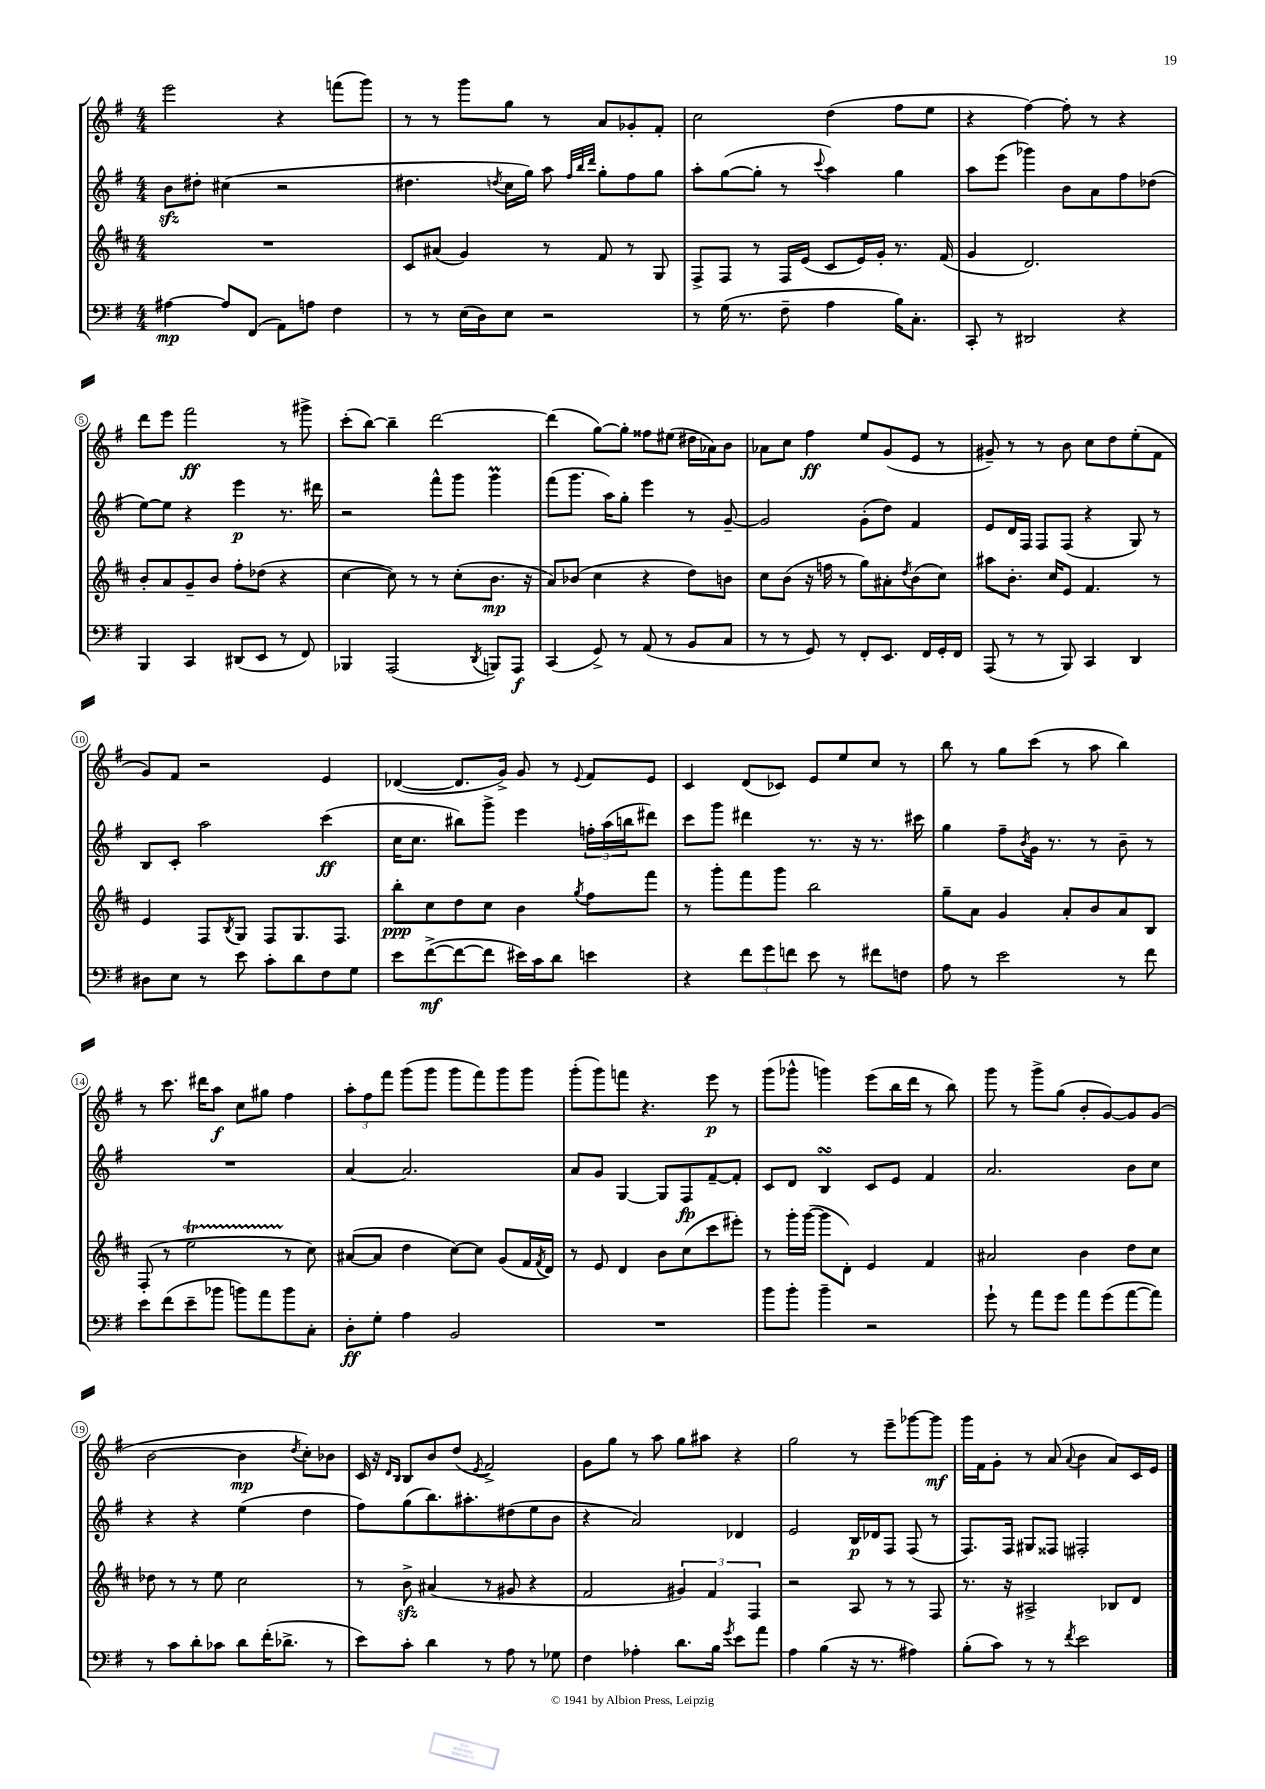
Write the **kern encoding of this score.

**kern	**kern	**kern	**kern
*staff4	*staff3	*staff2	*staff1
*clefF4	*clefG2	*clefG2	*clefG2
*k[f#]	*k[f#c#]	*k[f#]	*k[f#]
*M4/4	*M4/4	*M4/4	*M4/4
[4A#	1r	8b	2eee
.	.	8dd#'	.
8A#]	.	(4cc#	.
(8FF#	.	.	.
8AA)	.	2r	4r
8A	.	.	.
4F#	.	.	(8fff
.	.	.	8ggg)
=	=	=	=
8r	8c#	4.dd#	8r
8r	(8a#	.	8r
(16E	4g)	.	8ggg
16D)	.	.	.
.	.	8qdd	.
8E	.	16cc	8gg
.	.	16gg)	.
2r	8r	8aa	8r
.	.	32qqff#	.
.	.	32qqbb	.
.	.	32qqddd	.
.	8f#	8gg'	8a
.	8r	8ff#	8g-'
.	8G	8gg	8f#'
=	=	=	=
8r	8F#^	8aa'	2cc
(16G	8F#	([8gg	.
8.r	.	.	.
.	8r	8gg']	.
8F#~	16F#	8r	.
.	(16e	.	.
.	.	8qqccc	.
4A	8c#	4aa)	(4dd
.	16e)	.	.
.	16g'	.	.
16B)	8.r	4gg	8ff#
8.C'	.	.	.
.	.	.	8ee
.	(16f#	.	.
=	=	=	=
8CC'	4g	8aa	4r
8r	.	(8eee	.
2DD#	2.d)	4ggg-)	[4ff#)
.	.	8b	8ff#']
.	.	8a	8r
4r	.	8ff#	4r
.	.	(8dd-	.
=	=	=	=
4BBB	8b'	[8ee)	8ddd
.	8a	8ee]	8eee
4CC	8g~	4r	2fff#
.	8b	.	.
(8DD#	8ff#'	4eee	.
8EE	(8dd-	.	.
8r	4r	8.r	8r
8FF#)	.	.	8ggg#^
.	.	16ddd#	.
=	=	=	=
4BBB-	[4cc#	2r	(8ccc'
.	.	.	[8bb)
(2AAA	8cc#])	.	4bb~]
.	8r	.	.
.	8r	8fff#^^	[2ddd
.	(8cc#'	8ggg	.
8qDD	.	.	.
8BBB)	8.b	4ggg	.
8AAA	.	.	.
.	16r	.	.
=	=	=	=
(4CC	8a)	(8fff#	(4ddd]
.	(8b-	8.ggg	.
8GG^)	4cc#	.	[8gg)
.	.	16aa)	.
8r	.	8gg'	8gg']
(8AA	4r	4eee	8ff##
8r	.	.	(8ee#
8BB	8dd)	8r	16dd#
.	.	.	16a-)
8C	8b	[8g~	8b
=	=	=	=
8r	8cc#	2g]	8a-
8r	(8b	.	8cc
8GG)	16r	.	4ff#
.	16ff	.	.
8r	8r	.	.
8FF#'	8gg)	(8g'	8ee
8.EE	8a#'	8dd)	(8g
.	8qdd	.	.
.	(8b	4f#	8e
16FF#	.	.	.
16GG'	8cc#)	.	8r
16FF#	.	.	.
=	=	=	=
(8AAA	8aa#	8e	8g#~)
8r	8.b'	16d	8r
.	.	16F#	.
8r	.	8F#	8r
.	16cc#	.	.
8BBB)	8e	(8F#	8b
4CC	4.f#	4r	8cc
.	.	.	8dd
4DD	.	8G)	(8ee'
.	8r	8r	8f#
=	=	=	=
8D#	4e	8B	8g)
8E	.	8c'	8f#
8r	8F#	2aa	2r
.	8qB	.	.
8e	8G	.	.
8c'	8F#	.	.
8d	8.G	.	.
8F#	.	(4ccc	4e
.	8.F#	.	.
8G	.	.	.
=	=	=	=
8e	8bb'	16cc	([4d-
.	.	8.cc	.
([8f#^	8cc#	.	.
8f#_	8dd	8bb#)	8.d-]
8f#]	8cc#	8ggg^	.
.	.	.	16g^)
16e#)	4b	4eee	8g
16c	.	.	.
8d	.	.	8r
.	8qgg	.	8qqe
4e	8ff#	24ff'	8f#
.	.	(24aa	.
.	.	24bb	.
.	8fff#	8ddd#)	8e
=	=	=	=
4r	8r	8ccc	4c
.	8ggg'	8ggg	.
12f#	8fff#	4ddd#	(8d
12g	.	.	.
.	8ggg	.	8c-)
12f	.	.	.
8e	2bb	8.r	8e
8r	.	.	8ee
.	.	16r	.
8f#	.	8.r	8cc
8F	.	.	8r
.	.	16ccc#	.
=	=	=	=
8A	8gg~	4gg	8bb
8r	8a	.	8r
2e	4g	8ff#~	8gg
.	.	8qb	.
.	.	16g	(8ccc
.	.	8.r	.
.	8a'	.	8r
.	8b	8r	8aa
8r	8a	8b~	4bb)
8f#	8B	8r	.
=	=	=	=
8e	(8F#'	1r	8r
(8f#	8r	.	8.ccc
8e~	2ee	.	.
.	.	.	16ddd#
8b-	.	.	8aa
8b)	.	.	8cc
8a	.	.	8gg#
8b	8r	.	4ff#
8C'	8cc#)	.	.
=	=	=	=
8D'	([8a#	[4a	12aa'
.	.	.	12ff#
8G'	8a#]	.	.
.	.	.	12fff#
4A	4dd	2.a]	(8ggg
.	.	.	8ggg
2BB	[8cc#)	.	8ggg
.	8cc#]	.	8fff#)
.	(8g	.	8ggg
.	16f#	.	8ggg
.	8qf#	.	.
.	16d)	.	.
=	=	=	=
1r	8r	8a	(8ggg'
.	8e	8g	8ggg)
.	4d	[4G	8fff
.	.	.	4.r
.	8b	8G]	.
.	(8cc#	8F#	.
.	8ccc#	[8f#~	8eee
.	8eee#')	8f#']	8r
=	=	=	=
8b	8r	8c	(8ggg
8b'	16ggg'	8d	8ggg-^^
.	([16ggg	.	.
4b~	8ggg]	4B	4ggg)
.	8d')	.	.
2r	4e	8c	(8eee
.	.	8e	16bb
.	.	.	16ddd
.	4f#	4f#	8r
.	.	.	8bb)
=	=	=	=
8g`	2a#	2.a	8ggg
8r	.	.	8r
8a	.	.	8ggg^
8g	.	.	(8gg
8a	4b	.	8b'
(8g	.	.	[8g)
[8a	8dd	8b	8g]
8a])	8cc#	8cc	(8g
=	=	=	=
8r	8dd-	4r	[2b
8c	8r	.	.
8d'	8r	4r	.
8c-	8ee	.	.
8d	2cc#	(4ee	4b]
(16f#'	.	.	.
8.d-^	.	.	.
.	.	.	8qdd
.	.	4dd	8cc')
8r	.	.	8b-
=	=	=	=
8e)	8r	8ff#)	16c
.	.	.	16r
.	.	.	16qqd
.	.	.	16qqB
8c'	8b^	(8gg	8B
4d	(4a#	8.bb)	8b
.	.	.	(8dd
.	.	8.aa#'	.
.	.	.	8qe
8r	8r	.	2f#^)
8A	8g#	(8dd#	.
8r	4r	8ee	.
8G-	.	8b	.
=	=	=	=
4F#	2f#	4r	8g
.	.	.	8gg
4A-'	.	2a)	8r
.	.	.	8aa
8.d	6g#)	.	8gg
.	.	.	8aa#
.	6f#	.	.
16B	.	.	.
8qg	.	.	.
8e	.	4d-	4r
.	6F#	.	.
8a	.	.	.
=	=	=	=
4A	2r	2e	2gg
(4B	.	.	.
16r	8A	16B	8r
8.r	.	16d-	.
.	8r	8F#	8eee~
4A#)	8r	(8F#	[8ggg-
.	8F#	8r	8ggg-]
=	=	=	=
(8B'	8.r	8.F#)	16ggg
.	.	.	16f#
8c)	.	.	8g'
.	16r	16F#	.
8r	2A#^	8G#	8r
8r	.	8F##	(8a
8qf#	.	.	8qqa
2e	.	2F#'	4b
.	8B-	.	8a)
.	8d	.	16c
.	.	.	16e
==	==	==	==
*-	*-	*-	*-
